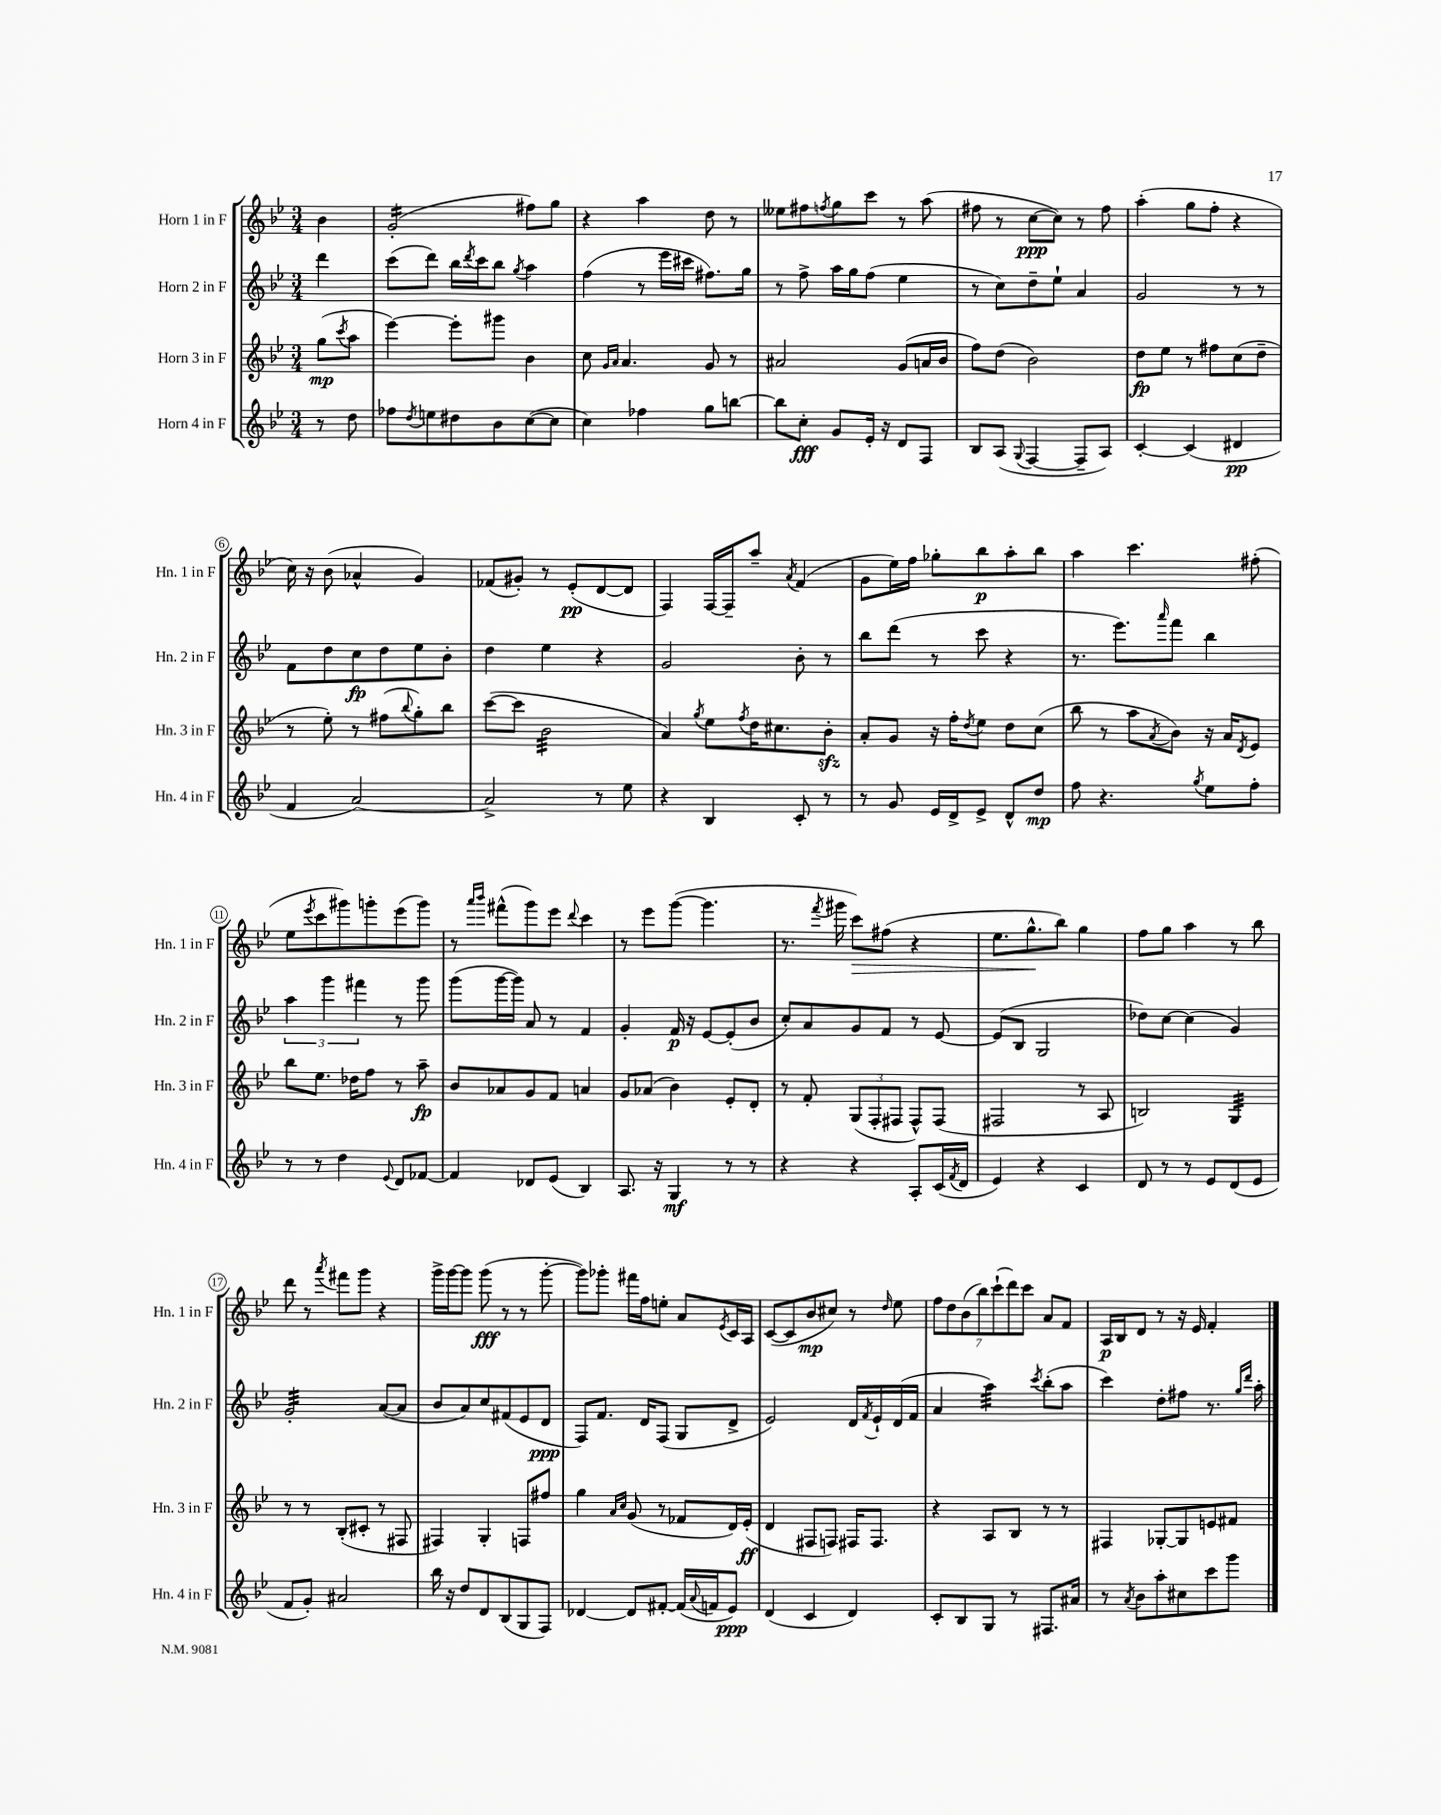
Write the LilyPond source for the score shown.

<<
\new StaffGroup <<
\new Staff = "s0" \with { instrumentName = "Horn 1 in F" shortInstrumentName = "Hn. 1 in F" } {
    \clef treble \key bes \major \numericTimeSignature \time 3/4 \partial 4
    bes'4 |
    g'2:16-.( fis''8) g''8 |
    r4 a''4 d''8 r8 |
    eeses''8 fis''8 \acciaccatura { f''8 } g''8 c'''8 r8 a''8( |
    fis''8 r8 c''8~\ppp c''8) r8 fis''8 |
    a''4-.( g''8 f''8-. r4 |
    c''16) r16 bes'8( aes'4-^ g'4) |
    fes'8( gis'8-.) r8 ees'8-.\pp( d'8~ d'8 |
    f4) f16~ f16-- a''8-- \acciaccatura { a'8 } f'4( |
    g'8 ees''16) f''16 ges''8-. bes''8\p a''8-. bes''8 |
    a''4 c'''4. fis''8-.( |
    ees''8 \acciaccatura { ees'''8 } c'''8 gis'''8) g'''8-. ees'''8( g'''8) |
    r8 \grace { a'''16 bes'''16 } fis'''8-^( g'''8) ees'''8 \appoggiatura { d'''8 } c'''4 |
    r8 ees'''8 g'''8~( g'''4. |
    r8. \acciaccatura { f'''8 } gis'''16 c'''8\>) fis''8( r4 |
    ees''8. g''8.-^\! bes''8) g''4 |
    f''8 g''8 a''4 r8 bes''8 |
    d'''8 r8 \acciaccatura { a'''8 } fis'''8 g'''8 r4 |
    g'''16-> g'''16~ g'''8 g'''8\fff( r8 r8 g'''8~-. |
    g'''8) ges'''8-. fis'''16 f''16 e''8-. a'8 \acciaccatura { ees'8 } c'16 a16 |
    c'8~( c'8 bes'8\mp cis''8) r8 \grace { d''16 } ees''8 |
    \tuplet 7/4 { f''8 d''8 bes'8( bes''8) c'''8-!( d'''8) c'''8 } a'8 f'8 |
    a16\p bes16 d'8 r8 r16 ees'16 f'4-. \bar "|." |
}
\new Staff = "s1" \with { instrumentName = "Horn 2 in F" shortInstrumentName = "Hn. 2 in F" } {
    \clef treble \key bes \major \numericTimeSignature \time 3/4 \partial 4
    d'''4 |
    c'''8( d'''8) bes''16 \acciaccatura { d'''8 } c'''16 bes''8 \acciaccatura { g''8 } a''4 |
    f''4( r8 ees'''16 cis'''16 fis''8.) g''16 |
    r8 f''8-> a''16 g''16 f''8( ees''4 |
    r8 c''8) d''8-- ees''8-! a'4 |
    g'2 r8 r8 |
    f'8 d''8 c''8\fp d''8 ees''8 bes'8-. |
    d''4 ees''4 r4 |
    g'2 bes'8-. r8 |
    bes''8 d'''8( r8 c'''8 r4 |
    r8. ees'''8.) \grace { a'''16 } f'''8 bes''4 |
    \tuplet 3/2 { a''4 g'''4 fis'''4 } r8 g'''8 |
    g'''8( g'''16~ g'''16) a'8 r8 f'4 |
    g'4-. f'16\p r16 ees'8~ ees'8-.( bes'8 |
    c''8-.) a'8 g'8 f'8 r8 ees'8~ |
    ees'8( bes8 g2 |
    des''8) c''8~ c''4( g'4) |
    g'2:32-. a'8~( a'8 |
    bes'8 a'8) c''8 fis'8( ees'8 d'8\ppp |
    f8) f'8. d'16 f8( g8 d'8-> |
    ees'2) d'16 \acciaccatura { f'8 } ees'16-! d'16( f'16 |
    a'4 a''4:32) \acciaccatura { c'''8 } bes''8-.( a''8 |
    c'''4) d''8-. fis''8 r8. \grace { g''16 d'''16 } a''16-. \bar "|." |
}
\new Staff = "s2" \with { instrumentName = "Horn 3 in F" shortInstrumentName = "Hn. 3 in F" } {
    \clef treble \key bes \major \numericTimeSignature \time 3/4 \partial 4
    g''8\mp( \acciaccatura { c'''8 } a''8 |
    ees'''4~) ees'''8-. gis'''8 bes'4 |
    c''8 \grace { g'16 a'16 } a'4. g'8 r8 |
    ais'2 g'8( a'16 bes'16 |
    f''8) d''8( bes'2) |
    d''8\fp ees''8 r8 fis''8 c''8( d''8-- |
    r8 ees''8-.) r8 fis''8( \appoggiatura { bes''8 } g''8-.) bes''8 |
    c'''8~( c'''8 bes'2:32 |
    a'4) \acciaccatura { g''8 } ees''8 \acciaccatura { f''8 } d''16 cis''8. bes'8-.\sfz |
    a'8-. g'8 r16 f''16-. \acciaccatura { d''8 } ees''8 d''8 c''8( |
    bes''8 r8 a''8 \acciaccatura { a'8 } bes'8) r16 a'16 \acciaccatura { d'8 } ees'8 |
    bes''8 ees''8. des''16 f''8 r8 a''8--\fp |
    bes'8 aes'8 g'8 f'8 a'4 |
    g'8 aes'8( bes'4) ees'8-. d'8-. |
    r8 f'8-. \tuplet 3/2 { g8( f8-. fis8 } fis8-^) fis8( |
    fis2 r8 a8 |
    b2) g4:32 |
    r8 r8 bes8-.( cis'8-. r8 fis8 |
    fis4) g4-. f8 fis''8 |
    g''4 \grace { a'16 c''16 } g'8( r8 fes'8 d'16) ees'16-.\ff( |
    d'4 fis8 f8) fis16 fis8. |
    r4 a8 bes8 r8 r8 |
    fis4 ges8~-. ges8 e'8 fis'8 \bar "|." |
}
\new Staff = "s3" \with { instrumentName = "Horn 4 in F" shortInstrumentName = "Hn. 4 in F" } {
    \clef treble \key bes \major \numericTimeSignature \time 3/4 \partial 4
    r8 d''8 |
    fes''8 \acciaccatura { d''8 } e''8 dis''8 bes'8 c''8~( c''8 |
    c''4) fes''4 g''8 b''8~ |
    b''8 c''8-.\fff g'8 ees'16-. r16 d'8 f8 |
    bes8 a8( \appoggiatura { g8 } f4~ f8-- a8) |
    c'4~-. c'4( dis'4\pp |
    f'4 a'2~) |
    a'2-> r8 ees''8 |
    r4 bes4 c'8-. r8 |
    r8 g'8 ees'16 d'16-> ees'8-> d'8-^ d''8\mp |
    f''8 r4. \acciaccatura { g''8 } ees''8 f''8-. |
    r8 r8 d''4 \appoggiatura { ees'8 } d'8 fes'8~ |
    fes'4 des'8 ees'8( bes4) |
    a8. r16 g4\mf r8 r8 |
    r4 r4 a8-. c'16( \acciaccatura { f'8 } d'16 |
    ees'4) r4 c'4 |
    d'8 r8 r8 ees'8 d'8( ees'8 |
    f'8 g'8-.) ais'2 |
    bes''16 r16 d''8 d'8 bes8( g8 f8) |
    des'4~ des'8 fis'8~-. fis'16( \appoggiatura { a'8 } f'16 ees'8\ppp) |
    d'4( c'4 d'4) |
    c'8-. bes8 g8 r8 fis8. ais'16 |
    r8 \acciaccatura { a'8 } bes'8 a''8-. cis''8 c'''8 g'''8 \bar "|." |
}
>>
>>
\layout { \context { \Score \override BarNumber.stencil = #(make-stencil-circler 0.1 0.3 ly:text-interface::print) } }
